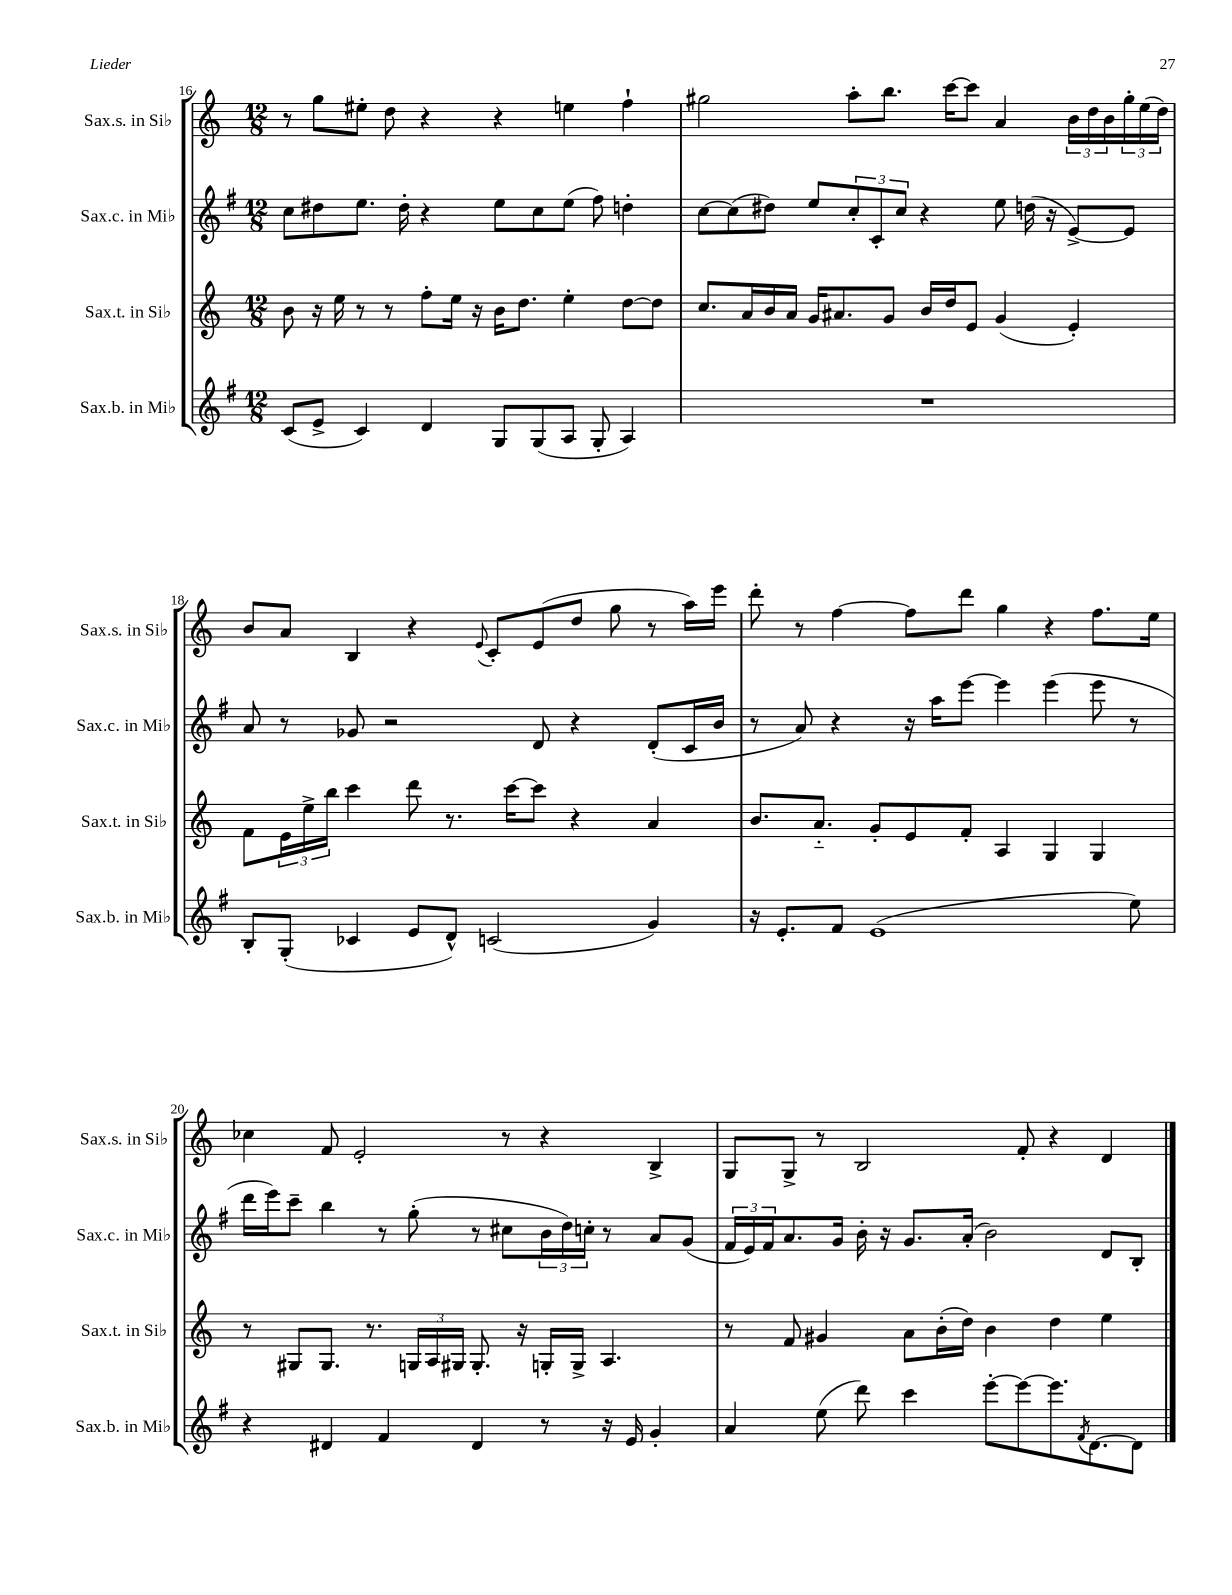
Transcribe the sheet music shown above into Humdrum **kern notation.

**kern	**kern	**kern	**kern
*staff4	*staff3	*staff2	*staff1
*clefG2	*clefG2	*clefG2	*clefG2
*k[f#]	*k[]	*k[f#]	*k[]
*M12/8	*M12/8	*M12/8	*M12/8
(8c	8b	8cc	8r
8e^	16r	8dd#	8gg
.	16ee	.	.
4c)	8r	8.ee	8ee#'
.	8r	.	8dd
.	.	16dd#'	.
4d	8ff'	4r	4r
.	16ee	.	.
.	16r	.	.
8G	16b	8ee	4r
.	8.dd	.	.
(8G	.	8cc	.
8A	4ee'	(8ee	4ee
8G'	.	8ff#)	.
4A)	[8dd	4dd'	4ff`
.	8dd]	.	.
=	=	=	=
1.r	8.cc	[8cc	2gg#
.	.	(8cc]	.
.	16a	.	.
.	16b	8dd#)	.
.	16a	.	.
.	16g	8ee	.
.	8.a#	.	.
.	.	12cc'	8aa'
.	.	12c'	.
.	8g	.	8.bb
.	.	12cc	.
.	16b	4r	.
.	16dd	.	[16ccc
.	8e	.	8ccc]
.	(4g	8ee	4a
.	.	(16dd	.
.	.	16r	.
.	4e')	[8e^)	24b
.	.	.	24dd
.	.	.	24b
.	.	8e]	24gg#'
.	.	.	(24ee
.	.	.	24dd)
=	=	=	=
8B'	8f	8a	8b
(8G'	24e	8r	8a
.	24ee^	.	.
.	24bb	.	.
4c-	4ccc	8g-	4B
.	.	2r	.
8e	8ddd	.	4r
8d^^)	8.r	.	.
.	.	.	8qqe
(2c	.	.	8c'
.	[16ccc	.	.
.	8ccc]	8d	(8e
.	4r	4r	8dd
.	.	.	8gg
4g)	4a	(8d'	8r
.	.	16c	16aa)
.	.	16b	16eee
=	=	=	=
16r	8.b	8r	8ddd'
8.e'	.	.	.
.	.	8a)	8r
.	8.a'~	.	.
8f#	.	4r	[4ff
(1e	8g'	.	.
.	8e	16r	8ff]
.	.	16aa	.
.	8f'	[8eee	8ddd
.	4A	4eee]	4gg
.	4G	(4eee	4r
.	4G	8eee	8.ff
8ee)	.	8r	.
.	.	.	16ee
=	=	=	=
4r	8r	16ddd	4cc-
.	.	16eee)	.
.	8G#	8ccc~	.
4d#	8.G#	4bb	8f
.	.	.	2e'
.	8.r	.	.
4f#	.	8r	.
.	24G	(8gg'	.
.	24A	.	.
.	24G#	.	.
4d#	8.G#'	8r	.
.	.	8cc#	8r
.	16r	.	.
8r	16G'	24b	4r
.	.	24dd)	.
.	16G^	.	.
.	.	24cc'	.
16r	4.A	8r	.
16e	.	.	.
4g'	.	8a	4B^
.	.	(8g	.
=	=	=	=
4a	8r	24f#	8G
.	.	24e)	.
.	.	24f#	.
.	8f	8.a	8G^
(8ee	4g#	.	8r
.	.	16g	.
8ddd)	.	16b'	2B
.	.	16r	.
4ccc	8a	8.g	.
.	(16b'	.	.
.	16dd)	(16a'	.
[8eee'	4b	2b)	.
8eee_	.	.	8f'
8.eee]	4dd	.	4r
8qf#	.	.	.
[8.d	.	.	.
.	4ee	8d	4d
8d]	.	8B'	.
==	==	==	==
*-	*-	*-	*-
